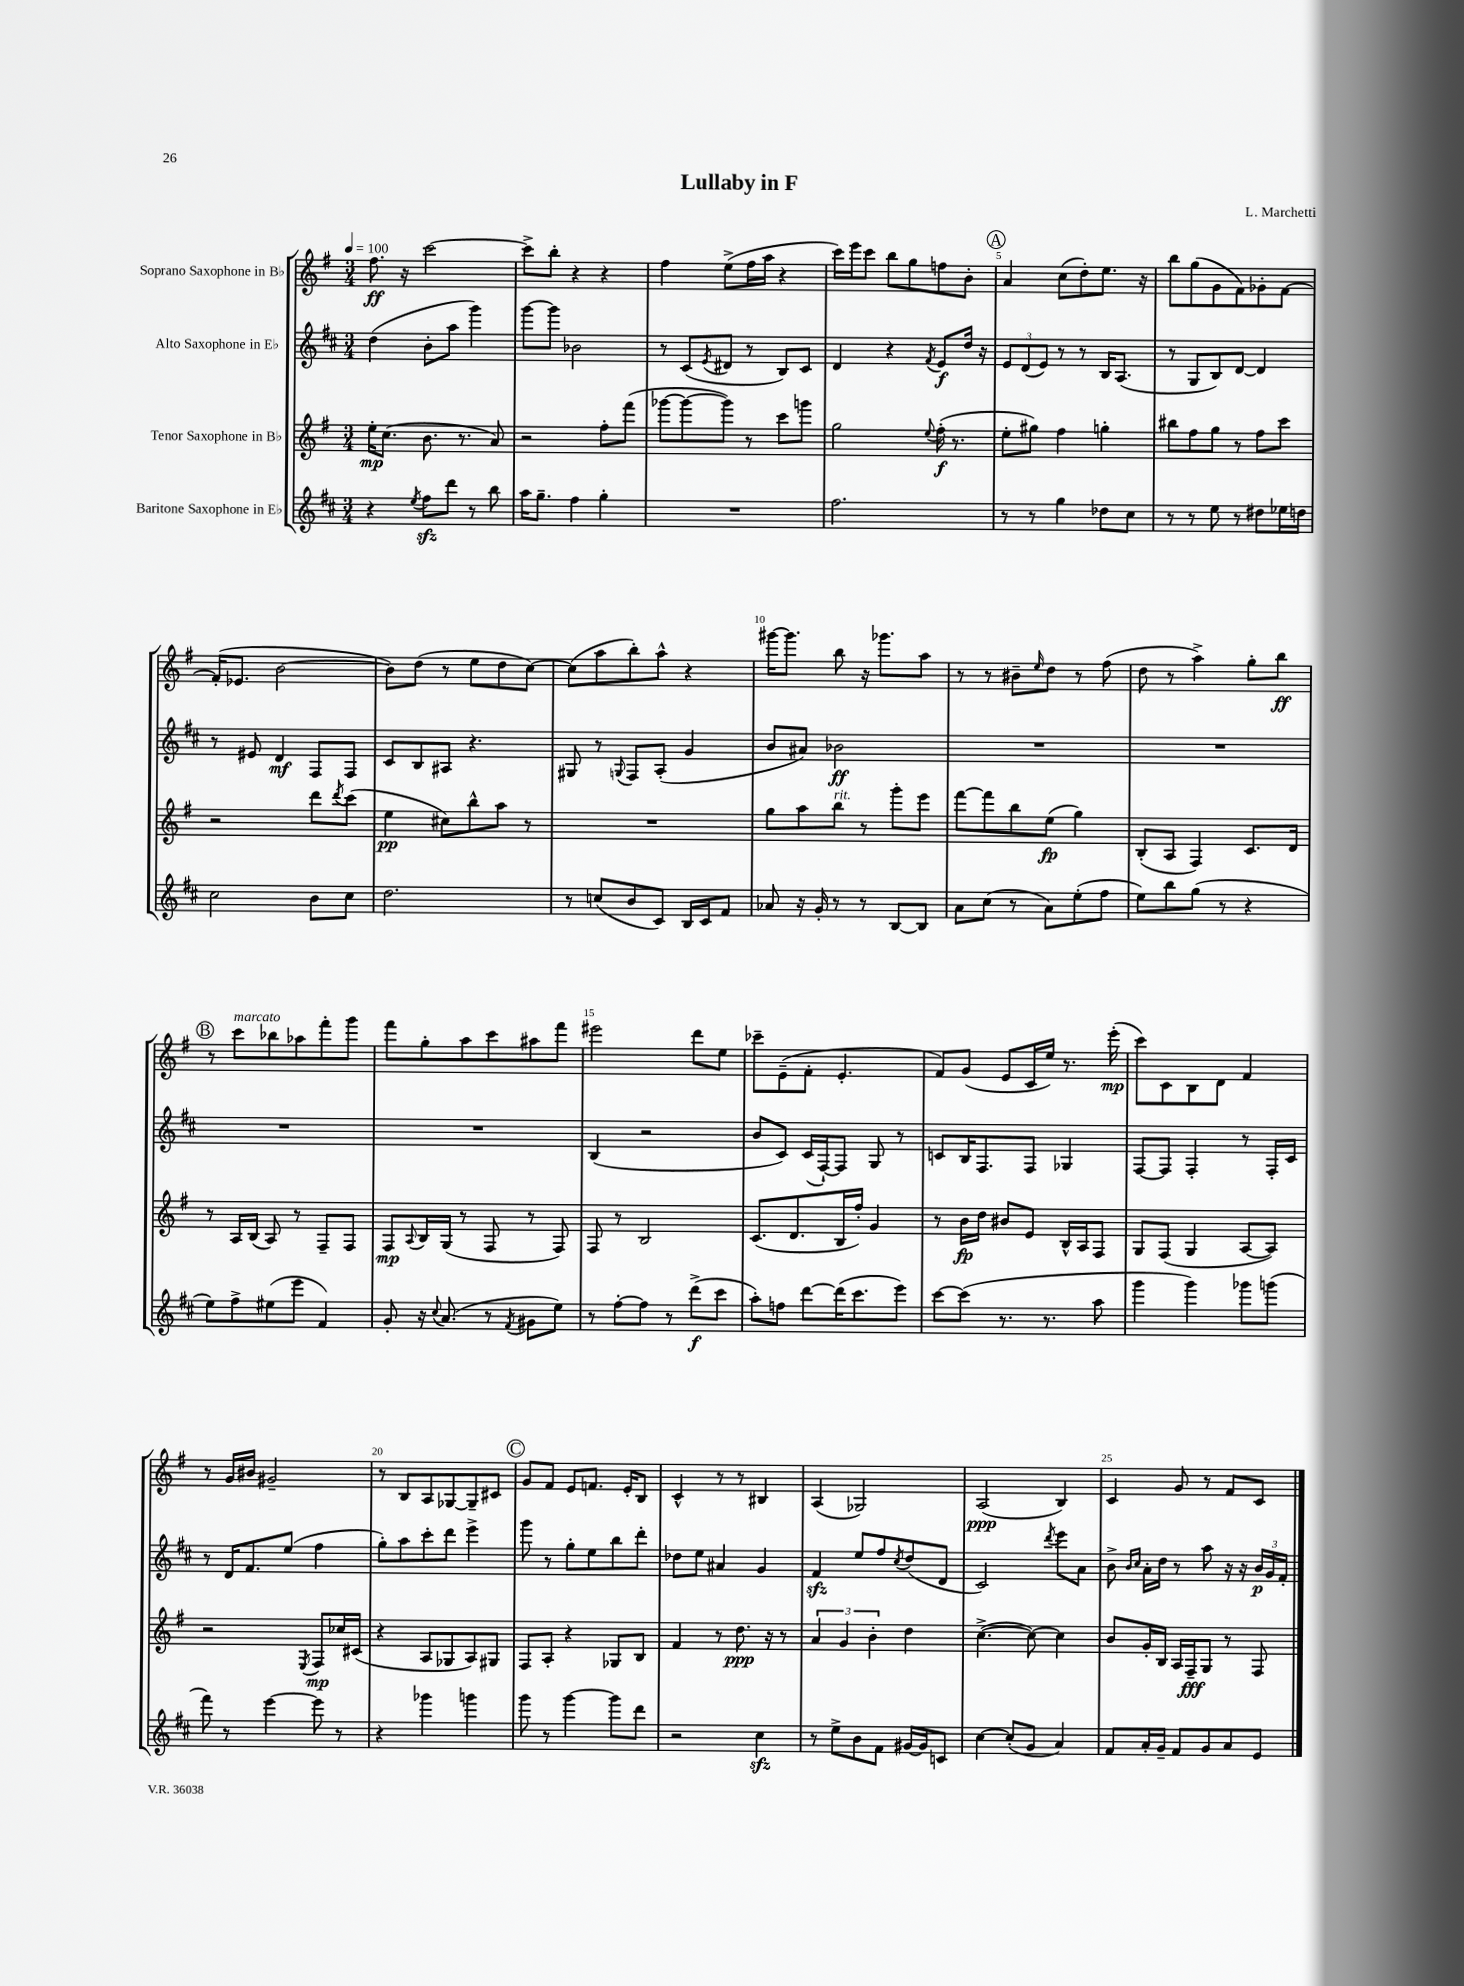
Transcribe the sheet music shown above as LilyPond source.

\header { title = "Lullaby in F" composer = "L. Marchetti" }
<<
\new StaffGroup <<
\new Staff = "s0" \with { instrumentName = "Soprano Saxophone in Bb" } {
    \clef treble \key g \major \numericTimeSignature \time 3/4 \tempo 4 = 100
    fis''8.\ff r16 c'''2~ |
    c'''8-> b''8-. r4 r4 |
    fis''4 e''8->( fis''16 a''16 r4 |
    c'''16) e'''16 c'''8 b''8 g''8 f''8 b'8-. |
    \mark \markup { \circle "A" } a'4 c''8( d''8-.) e''8. r16 |
    b''8 g''8( g'8 fis'8) ges'8-. fis'8~ |
    fis'16-.( ees'8. b'2~ |
    b'8) d''8( r8 e''8 d''8 c''8~) |
    c''8( a''8 b''8-.) a''8-^ r4 |
    gis'''16~ gis'''8. b''8 r16 ges'''8. a''8 |
    r8 r8 bis'8-- \grace { e''16 } d''8 r8 fis''8( |
    d''8 r8 a''4->) g''8-. b''8\ff |
    \mark \markup { \circle "B" } r8 c'''8^\markup { \italic "marcato" } bes''8 aes''8 fis'''8-. g'''8 |
    fis'''8 g''8-. a''8 c'''8 ais''8 fis'''8 |
    eis'''2 d'''8 e''8 |
    ces'''8-- e'8--( fis'8-. e'4.-. |
    fis'8) g'8( e'8 c'16 e''16) r8. e'''16-.\mp( |
    c'''8) c'8 b8 d'8 fis'4 |
    r8 g'16 bis'16 gis'2-- |
    r8 b8 a8 ges8~ ges8-- cis'8 |
    \mark \markup { \circle "C" } g'8 fis'8 e'8 f'8. e'16-. b8 |
    c'4-^ r8 r8 bis4 |
    a4( ges2) |
    a2\ppp( b4) |
    c'4 g'8 r8 fis'8 c'8 \bar "|." |
}
\new Staff = "s1" \with { instrumentName = "Alto Saxophone in Eb" } {
    \clef treble \key d \major \numericTimeSignature \time 3/4
    d''4( b'8-. a''8 g'''4) |
    g'''8~ g'''8 bes'2 |
    r8 cis'8( \acciaccatura { e'8 } dis'8 r8 b8) cis'8 |
    d'4 r4 \acciaccatura { fis'8 } e'8\f d''16 r16 |
    \mark \markup { \circle "A" } \tuplet 3/2 { e'8 d'8( e'8) } r8 r8 b16 a8.( |
    r8 g8 b8) d'8~ d'4 |
    r8 eis'8 d'4\mf fis8 fis8 |
    cis'8 b8 ais8 r4. |
    gis8 r8 \appoggiatura { g8 } fis8 a8-.( g'4 |
    b'8 ais'8) bes'2\ff |
    R2. |
    R2. |
    \mark \markup { \circle "B" } R2. |
    R2. |
    b4( r2 |
    b'8 cis'8) cis'16( fis16~-!) fis8 g8 r8 |
    c'8 b16 fis8. fis8 ges4 |
    fis8~ fis8 fis4-. r8 fis16-. cis'16 |
    r8 d'16 fis'8. e''8( fis''4 |
    g''8-.) a''8 cis'''8-. d'''8 e'''4-> |
    \mark \markup { \circle "C" } g'''8 r8 g''8-. e''8 b''8 d'''8-. |
    des''8 e''8 ais'4 g'4 |
    fis'4\sfz e''8 fis''8 \acciaccatura { cis''8 } d''8( d'8 |
    cis'2) \acciaccatura { d'''8 } e'''8 a'8 |
    b'8-> \grace { b'16 cis''16 } a'16-. d''16 r8 a''8 r16 r16 \tuplet 3/2 { b'16\p g'16 fis'16-. } \bar "|." |
}
\new Staff = "s2" \with { instrumentName = "Tenor Saxophone in Bb" } {
    \clef treble \key g \major \numericTimeSignature \time 3/4
    e''16-.\mp c''8.( b'8. r8. a'8) |
    r2 fis''8-. fis'''8( |
    ges'''8~ ges'''8~ ges'''8) r8 c'''8 g'''8 |
    g''2 \appoggiatura { e''8 } fis''16-.\f( r8. |
    \mark \markup { \circle "A" } e''8-. gis''8) fis''4 g''4-. |
    bis''8 fis''8 g''8 r8 fis''8 c'''8 |
    r2 d'''8 \acciaccatura { d'''8 } c'''8( |
    e''4\pp cis''8) b''8-^ a''8 r8 |
    R2. |
    g''8 a''8 b''8^\markup { \italic "rit." } r8 g'''8-. e'''8 |
    fis'''8~ fis'''8 b''8 e''8\fp( g''4) |
    b8-.( a8 fis4) c'8. d'16 |
    \mark \markup { \circle "B" } r8 a16 b16( a8) r8 fis8-- fis8 |
    fis8\mp \appoggiatura { a8 } b16 g16( r8 fis8 r8 fis8) |
    fis8 r8 b2 |
    c'8.( d'8. b16 fis''16-.) g'4 |
    r8 b'16\fp d''16 bis'8 e'8 b16-^ a16 fis8 |
    g8 fis8( g4 a8~ a8) |
    r2 \acciaccatura { e8 } fis8\mp ces''16 cis'16( |
    r4 a8 ges8 a8) gis8 |
    \mark \markup { \circle "C" } fis8 a8-. r4 ges8 b8 |
    fis'4 r8 d''8.\ppp r16 r8 |
    \tuplet 3/2 { a'4 g'4 b'4-. } d''4 |
    c''4.~->( c''8~) c''4 |
    b'8 g'16-. b16 a16 fis16--\fff g8 r8 fis8 \bar "|." |
}
\new Staff = "s3" \with { instrumentName = "Baritone Saxophone in Eb" } {
    \clef treble \key d \major \numericTimeSignature \time 3/4
    r4 \acciaccatura { e''8 } fis''8\sfz d'''8 r8 b''8 |
    a''16 g''8.-- fis''4 g''4-. |
    R2. |
    fis''2. |
    \mark \markup { \circle "A" } r8 r8 g''4 des''8 cis''8 |
    r8 r8 e''8 r8 dis''8 ees''16 d''16 |
    cis''2 b'8 cis''8 |
    d''2. |
    r8 c''8( b'8 cis'8) b16 cis'16 fis'8 |
    aes'8 r16 g'16-. r8 r8 b8~ b8 |
    a'8 cis''8( r8 a'8) e''8-.( fis''8 |
    e''8) b''8 g''8( r8 r4 |
    \mark \markup { \circle "B" } e''8) fis''8-> eis''8( e'''8 fis'4) |
    g'8-. r16 \appoggiatura { cis''8 } a'8.( r8 \acciaccatura { fis'8 } gis'8 e''8) |
    r8 fis''8~-. fis''8 r8 d'''8->\f( cis'''8 |
    a''8-.) f''8 d'''8~ d'''16( cis'''8. e'''8) |
    cis'''8~ cis'''8( r8. r8. a''8 |
    g'''4 g'''4) ges'''8 g'''8( |
    fis'''8) r8 e'''4~ e'''8 r8 |
    r4 ges'''4 g'''4 |
    \mark \markup { \circle "C" } g'''8 r8 g'''4~ g'''8 d'''8 |
    r2 cis''4\sfz |
    r8 e''8-> b'8 fis'8 gis'16~ gis'16 c'8 |
    cis''4~ cis''8-.( g'8 a'4) |
    fis'8 a'16-. g'16-- fis'8 g'8 a'8 e'8 \bar "|." |
}
>>
>>
\layout { \context { \Score \override BarNumber.break-visibility = ##(#f #t #t) barNumberVisibility = #(every-nth-bar-number-visible 5) } }
